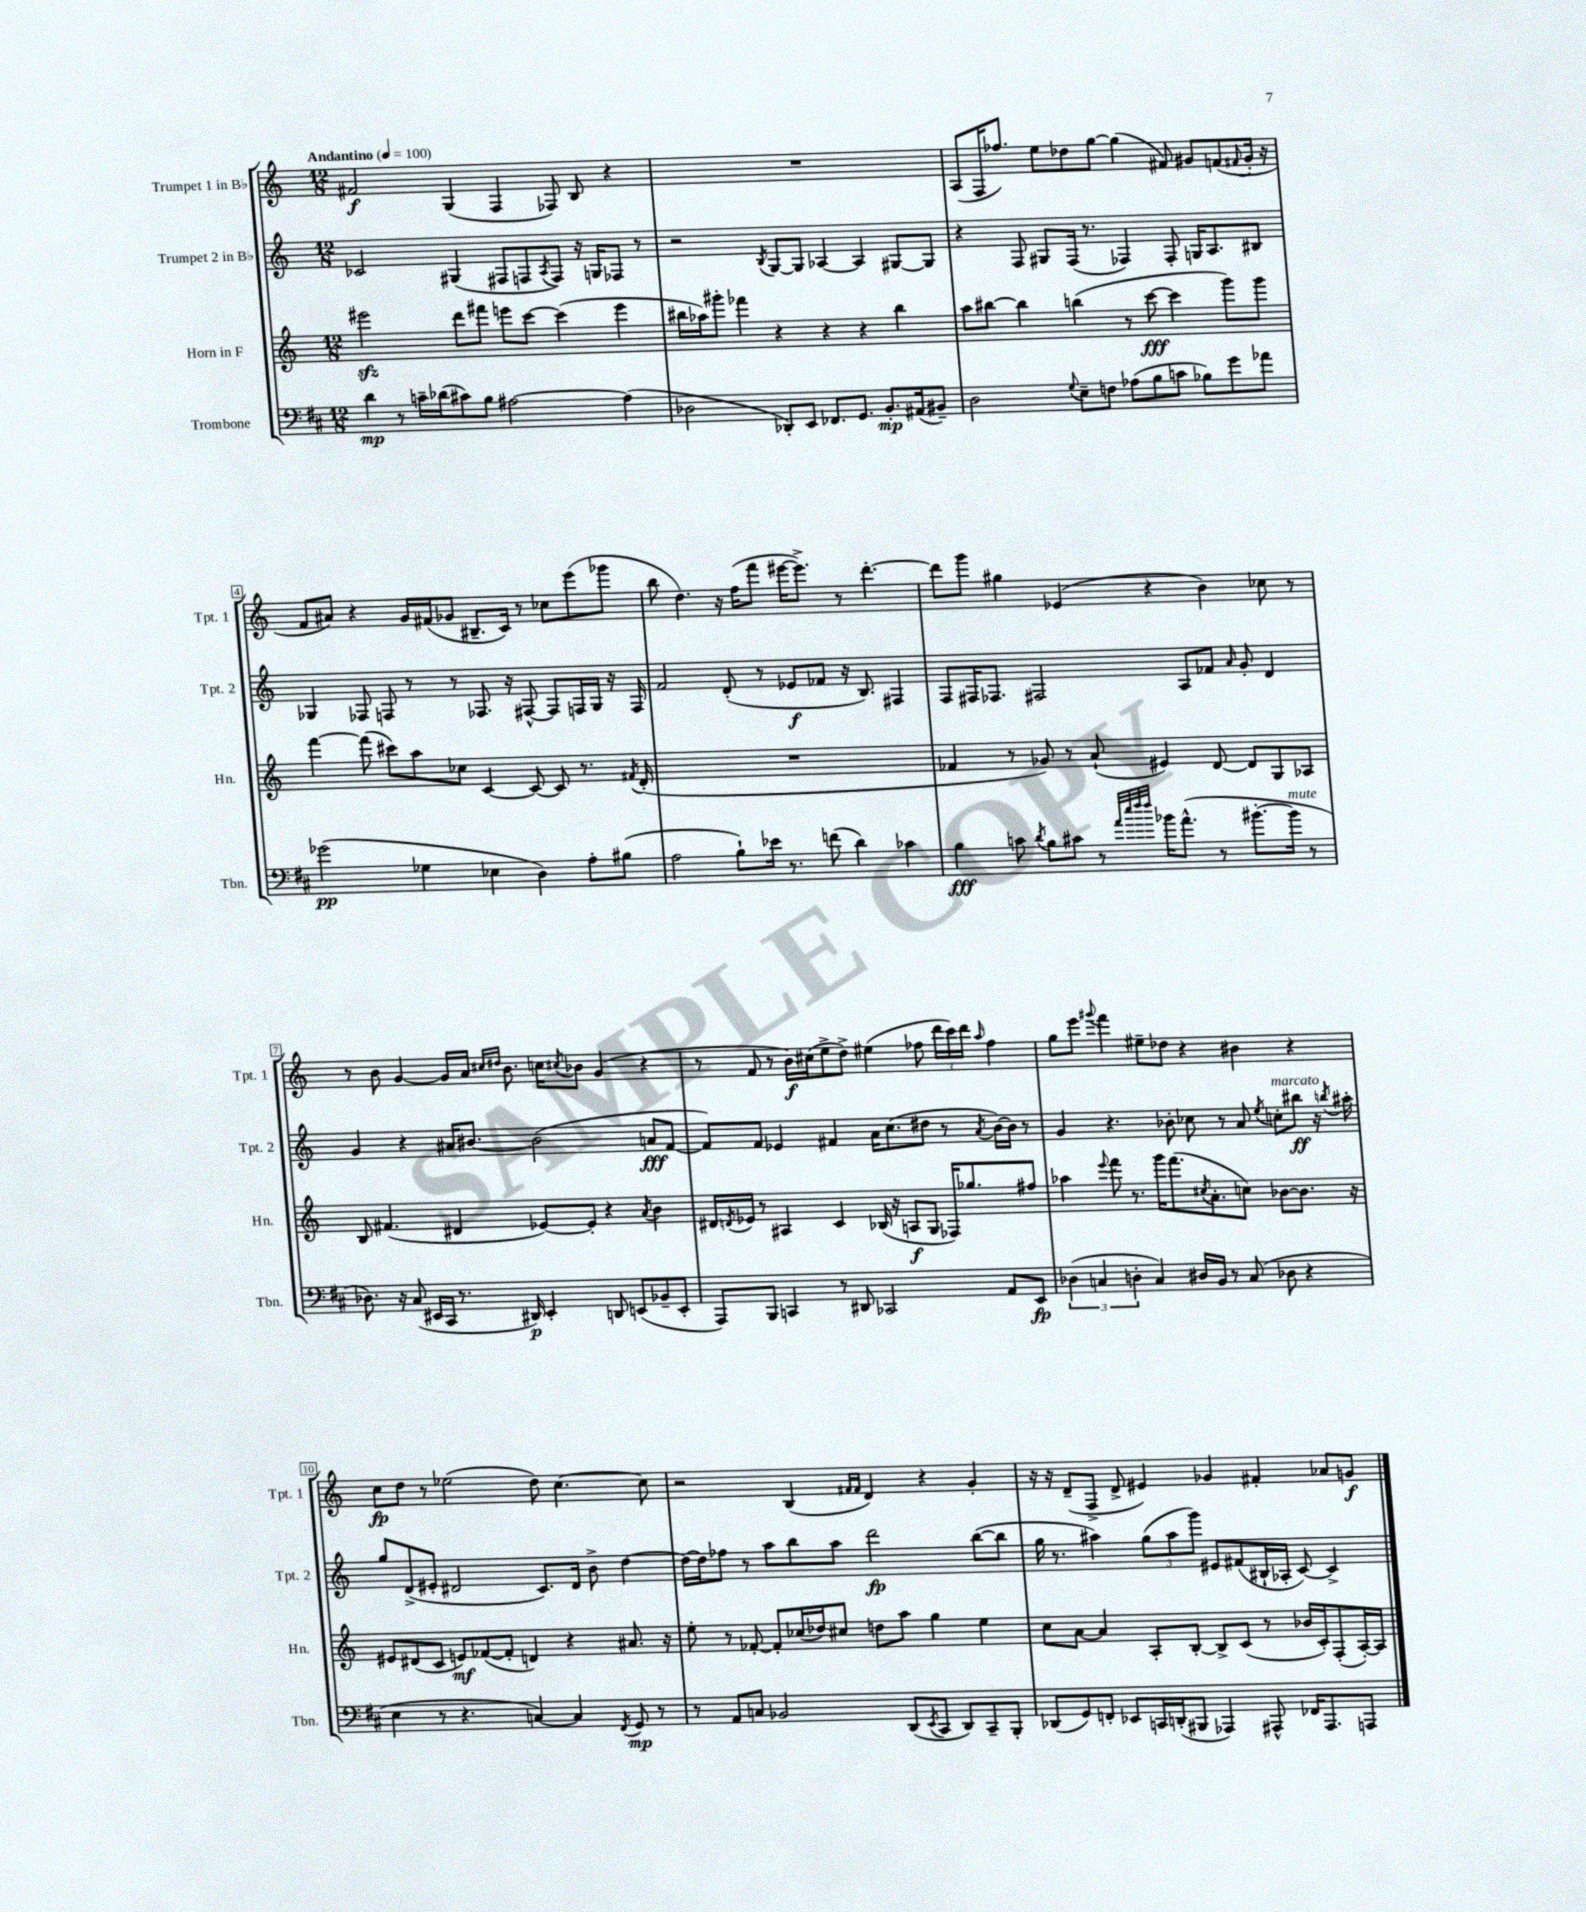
<<
\new StaffGroup <<
\new Staff = "s0" \with { instrumentName = "Trumpet 1 in Bb" shortInstrumentName = "Tpt. 1" } {
    \clef treble \key c \major \numericTimeSignature \time 12/8 \tempo "Andantino" 4 = 100
    fis'2\f g4( f4 fes8) b8 r4 |
    R1. |
    a8( f16 fes''8.) e''8 des''8 g''8~ g''4( fis'8) gis'8 f'8( \appoggiatura { fis'8 } gis'16-. r16 |
    f'8 ais'8) r4 g'16 fis'16( ges'8 bis8.-- c'16) r8 ces''8 e'''8( ges'''8 |
    b''8 d''4.) r16 f''16( f'''8 eis'''16~ eis'''8.->) r8 d'''4.~-. |
    d'''8 g'''8 gis''4 ees'4( r4 b'4) ces''8 r8 |
    r8 b'8 g'4~ g'16 a'16 \grace { cis''16 dis''16 } b'8. c''16 \acciaccatura { cis''8 } bes'8 g'4( r4 |
    r8 f'8 r8 b'16\f) cis''16( e''8-> d''8->) eis''4( fes''8 \tuplet 3/2 { d'''16 c'''16) d'''16 } \grace { a''16 } fes''4 |
    g''8 e'''8 \appoggiatura { gis'''8 } f'''4 eis''8-- des''8 r4 bis'4 r4 |
    c''8\fp d''8 r8 ees''2( d''8) c''4.~ c''8 |
    r2 b4( \grace { fis'16 fis'16 } d'4) r4 g'4-. |
    r16 r16 d'8--( f8-> d'8-> eis'4) ges'4 fis'4-. aes'8 g'8\f \bar "|." |
}
\new Staff = "s1" \with { instrumentName = "Trumpet 2 in Bb" shortInstrumentName = "Tpt. 2" } {
    \clef treble \key c \major \numericTimeSignature \time 12/8
    ces'2 gis4( fis8 f8 \acciaccatura { a8 } f8) r16 g16 fes8 r8 |
    r2 \acciaccatura { b8 } g8~ g8 aes4~ aes4 gis8~ gis8 |
    r4 f8 gis8 f16( r8. fes4) fes8-. g16 a8. bis8 |
    ges4 fes8 f8 r8 r8 fes8. r16 fis8~-^ fis8 f16 ges16 r16 f16 |
    f'2 d'8-.( r8 ees'8\f fes'8 r16 b8.) fis4 |
    f8 fis16 fes8. fis2 a8 fes'8 \grace { a'16 } g'8-. d'4 |
    g'4 r4 ais'16 bis'8.~ bis'2( a'8\fff f'8~ |
    f'8) f'8 ees'4 fis'4 a'16 c''8.( dis''8 r8 \acciaccatura { a'8 } b'16~) b'16 r8 |
    g'4 r4. bes'8-. ces''8 r8 a'8 \acciaccatura { e''8 } c''8-.^\markup { \italic "marcato" } bis''8\ff r16 \acciaccatura { b''8 } ais''16-. |
    g''8 d'8->( eis'8-. dis'2 c'8.) dis'16 b'8-> d''4~ |
    d''16~ d''16 fes''8 r8 a''8 b''8 a''8 d'''2\fp b''8~( b''8 |
    g''16 r8. ais''4) \tuplet 3/2 { g''8( ais''8 g'''8) } eis'8 fis'8( bis16-! aes16-. c'8~) c'4-> \bar "|." |
}
\new Staff = "s2" \with { instrumentName = "Horn in F" shortInstrumentName = "Hn." } {
    \clef treble \key c \major \numericTimeSignature \time 12/8
    eis'''2\sfz d'''8 fis'''8 e'''8 c'''8~ c'''4( e'''4 |
    bis''16 aes''16) gis'''8-. fes'''4 r4 r4 r4 bis''4 |
    a''8 bis''8~ bis''4 b''4( r8 c'''8~\fff c'''4 g'''8) g'''8 |
    f'''4~ f'''8( cis'''8) a''8 ces''8 c'4~ c'8~ c'8 r8. \acciaccatura { fis'8 } d'16-.( |
    R1. |
    fes'4 r8 ges'8) r8 a'8-!( eis'4) d'8~ d'8 g8 aes8 |
    b8 fis'4.( dis'4 ees'8~) ees'8-. r4 \acciaccatura { a'8 } b'4 |
    dis'16 \acciaccatura { d'8 } ees'16 r8 ais4 c'4 bes16( r16 a8\f g8 fes16) ges''8. fis''8 |
    aes''4 \appoggiatura { e'''8 } f'''8 r8. g'''16 f'''8.( \acciaccatura { cis''8 } a'8.-. c''8) bes'8~ bes'8. r16 |
    eis'8 dis'8( c'8 e'8\mf) fes'8~( fes'8-. d'4) r4 ais'8. r16 |
    e''8-. r8 fes'8~-. fes'8-. ces''16( des''16) cis''8 d''8 a''8 g''4 e''4 |
    c''8 a'8~ a'4 a8-. b8~-. b8-> c'8( r8 bes'16 c'16-.) f8-.( a16~-.) a16 \bar "|." |
}
\new Staff = "s3" \with { instrumentName = "Trombone" shortInstrumentName = "Tbn." } {
    \clef bass \key d \major \numericTimeSignature \time 12/8
    d'4\mp r8 c'16-- des'16( cis'8) b8 ais2~ ais4( |
    des2 des,8-.) e,8 fes,8. g,8. b,8.-.\mp ais,16( bis,8--) |
    d2 \appoggiatura { g8 } e8-- f8 aes8( b8 c'8 bes8) g'8 aes'8 |
    ges'2\pp( ges4 ees4 d4) a8-. bis8( |
    a2 b8-!) ees'16 r8. f'8( d'4) ces'4 |
    b4\fff c'8 \acciaccatura { d'8 } b8 cis'8 r8 \grace { a'32 e''32 fis''32 fis''32 } bes'16 a'8.-^( r8 bis'8.~-. bis'16^\markup { \italic "mute" } r8 |
    des8.) r16 cis8( eis,16 cis,16 r8. dis,16\p) eis,4-. d,8 e,8( bes,8-- e,8-. |
    a,,8) b,,8 c,4 r8 dis,8 ces,2 a,8 e,8\fp |
    \tuplet 3/2 { des4( c4 d4-. } c4) dis16 b,16 r8 c8( des8 r4 |
    e4 r8 r4. c4~) c4 \acciaccatura { fis,8 } g,8\mp r8 |
    r8 a,8 c8 bes,2 d,8( \acciaccatura { e,8 } cis,8 d,8) cis,8-- b,,8-. |
    des,8( g,8) f,8-. ees,8 c,16 d,16-.( bis,,8 aes,,4) ais,,8-^ fes,16 ais,,8. a,,8 \bar "|." |
}
>>
>>
\layout { \context { \Score \override BarNumber.stencil = #(make-stencil-boxer 0.1 0.3 ly:text-interface::print) } }
